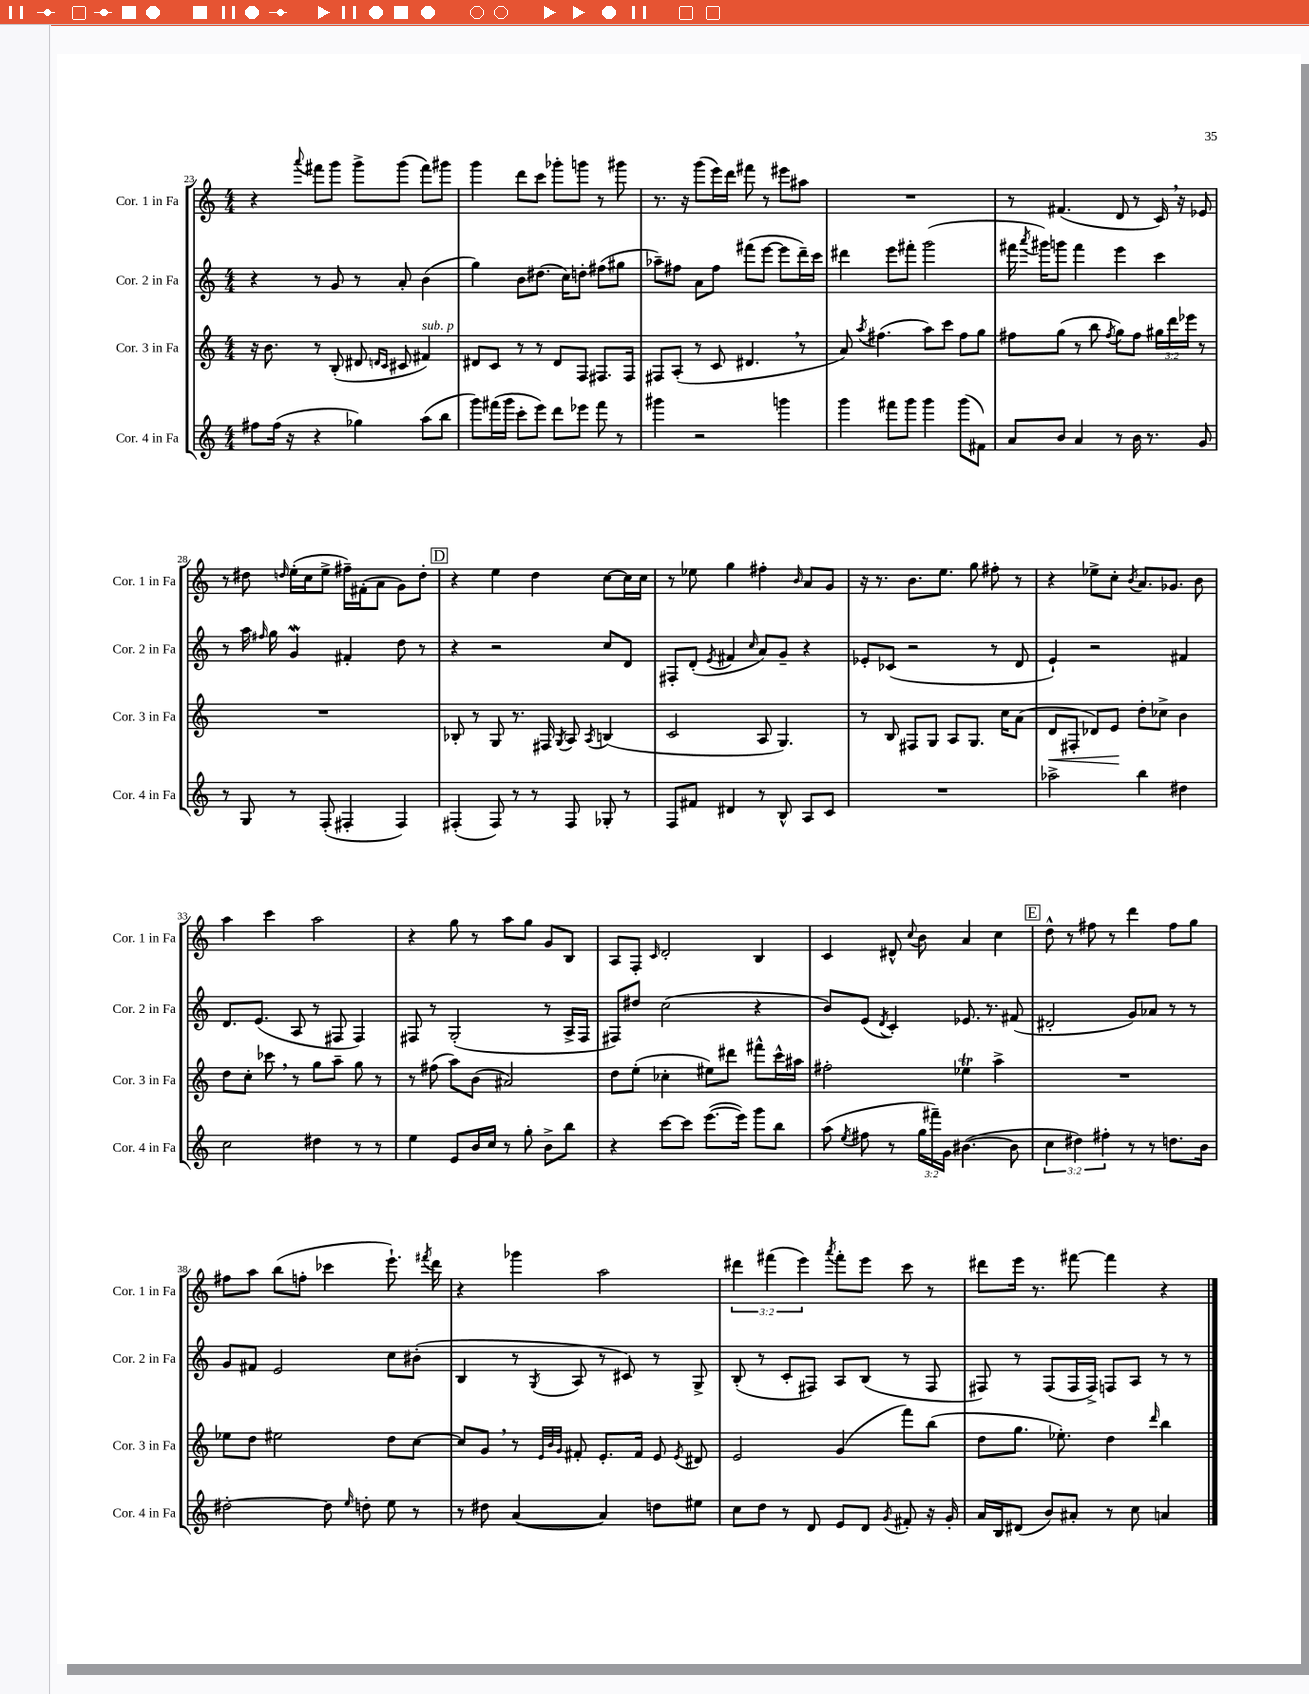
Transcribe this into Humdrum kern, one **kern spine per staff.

**kern	**kern	**dynam	**kern	**kern
*part4	*part3	*part3	*part2	*part1
*staff4	*staff3	*staff3	*staff2	*staff1
*I"Cor. 4 in Fa	*I"Cor. 3 in Fa	*	*I"Cor. 2 in Fa	*I"Cor. 1 in Fa
*I'Cor. 4 in Fa	*I'Cor. 3 in Fa	*	*I'Cor. 2 in Fa	*I'Cor. 1 in Fa
*clefG2	*clefG2	*	*clefG2	*clefG2
*k[]	*k[]	*	*k[]	*k[]
*M4/4	*M4/4	*	*M4/4	*M4/4
=23	=23	=23	=23	=23
8ff#X\L	16r	.	4r	4r
.	8.b\	.	.	.
(16ff#\Jk	.	.	.	.
16r	.	.	.	.
.	.	.	.	8qqaaa/
4r	8r	.	8r	8fff#X\L
.	(8B'/	.	8g/	8ggg\J
4gg-X\)	8d#X/	.	8r	8ggg^\L
.	16qqdn/LL	.	.	.
.	16qqc/JJ	.	.	.
.	8c#X/	.	8a'/	(8ggg\J
!	!LO:TX:a:i:t=sub. p	!	!	!
(8aa\L	4f#X/)	.	(4b\	8fff#\L)
8bb\J	.	.	.	8ggg#X\J
=24	=24	=24	=24	=24
8ggg\L)	8d#X/L	.	4gg\)	4ggg\
(16fff#X\L	8c/J	.	.	.
16ggg\JJ	.	.	.	.
8ccc'\L	8r	.	8b\L	8ddd\L
8eee\J)	8r	.	(8.dd#X\J	8ccc\J
8ddd\L	8d#/L	.	.	8ggg-X'\L
.	.	.	16cc\KL)	.
8eee-X\J	8F/J	.	8ddn'\J	8gggn\J
8fff#\	8.F#X/L	.	(8ff#X\L	8r
8r	.	.	8gg#X\J	8ggg#X\
.	16F#/Jk	.	.	.
=25	=25	=25	=25	=25
4ggg#X\	8F#X/L	.	8aa-X~\L)	8.r
.	(8A'/J	.	8ff#X\J	.
.	.	.	.	16r
2r	8r	.	8a\L	(8ggg\L
.	8c/	.	8ff#\J	16eee\L)
.	.	.	.	16ddd\JJ
.	4.d#X,/	.	(8fff#X\L	8fff#X\
.	.	.	[8eee\J	8r
4gggn\	.	.	8eee\L]	8eee#X\L
.	8r	.	16ddd~\L)	8aa#X\J
.	.	.	16ccc\JJ	.
=26	=26	=26	=26	=26
4ggg\	8a/)	.	4ddd#X\	1r
.	8qaa/	.	.	.
.	(4.ff#X\	.	.	.
8fff#X\L	.	.	8eee\L	.
8ggg\J	.	.	8fff#X'\J	.
4ggg\	8aa\L)	.	(2ggg\	.
.	8ccc\J	.	.	.
(8ggg\L	8ff#\L	.	.	.
8f#X\J)	8gg\J	.	.	.
=27	=27	=27	=27	=27
8a/L	8ff#X\L	.	16fff#X\	8r
.	.	.	8qaaa/	.
.	.	.	16ggg#X\KL)	.
8b/J	(8gg\J	.	8gggn\J	(4.f#X/
4a/	8r	.	4fff#\	.
.	8bb\	.	.	.
.	8qff#/	.	.	.
8r	8gg\L)	.	4eee\	8d/
16b\	8ff#\J	.	.	8r
8.r	.	.	.	.
.	24gg#X\LL	.	4ccc\	16c,/)
.	24ddd\	.	.	.
.	.	.	.	16r
.	24eee-X\JJ	.	.	.
8g/	8r	.	.	8e-X/
!!LO:LB:g=z
=28	=28	=28	=28	=28
8r	1r	.	8r	8r
8G/	.	.	16aa\	8dd#X\
.	.	.	16qqff#X/	.
.	.	.	16gg\	.
.	.	.	.	16qqddn/
8r	.	.	4gW/	(16ee'\LL
.	.	.	.	16cc\J
(8F'/	.	.	.	8ee^\J
4F#X'/	.	.	4f#X'/	16ff#X~\LL)
.	.	.	.	(16f#X'\J
.	.	.	.	8a\J
4F#/)	.	.	8dd\	8g\L)
.	.	.	8r	8dd'\J
!!LO:REH:place=s1:t=D
=29	=29	=29	=29	=29
(4F#X'/	8B-X'/	.	4r	4r
.	8r	.	.	.
8F#/)	8G/	.	2r	4ee\
8r	8.r	.	.	.
8r	.	.	.	4dd\
.	16F#X/	.	.	.
.	8qG/	.	.	.
8F#/	8A/	.	.	.
.	8qA/	.	.	.
8G-X'/	(4Bn/	.	8cc/L	[8cc\L
8r	.	.	8d/J	16cc\L]
.	.	.	.	16cc\JJ
=30	=30	=30	=30	=30
8F/L	2c/	.	8F#X'/L	8r
8f#X/J	.	.	(8d'/J	8ee-X\
.	.	.	8qe/	.
4d#X/	.	.	4f#X/	4gg\
.	.	.	16qqcc/	.
8r	8A/	.	8a/L)	4ff#X'\
8B^^/	4.G/)	.	8g~/J	.
.	.	.	.	16qqb/
8A/L	.	.	4r	8a/L
8c/J	.	.	.	8g/J
=31	=31	=31	=31	=31
1r	8r	.	8e-X'/L	16r
.	.	.	.	8.r
.	8B/	.	(8c-X/J	.
.	8F#X/L	.	2r	8.b\L
.	8G/J	.	.	.
.	.	.	.	8.ee\J
.	8A/L	.	.	.
.	8.G/J	.	.	8gg\
.	.	.	8r	8ff#X'\
.	16cc\KL	.	.	.
.	(8a\J	.	8d/	8r
=32	=32	=32	=32	=32
!	!	!LO:HP:b	!	!
2aa-X^\	8d/L	<	4e`/)	4r
.	8F#X'/J	.	.	.
.	8d-X/L)	.	2r	8ee-X^\L
.	8e/J	.	.	8cc'\J
.	.	.	.	8qb/
4bb\	8dd'\L	[	.	8.a/L
.	8cc-X^\J	.	.	.
.	.	.	.	8.g-X/J
4dd#X\	4b\	.	4f#X/	.
.	.	.	.	8b\
!!LO:LB:g=z
=33	=33	=33	=33	=33
2cc\	8dd\L	.	8.d/L	4aa\
.	8cc'\J	.	.	.
.	.	.	(8.e/J	.
.	8ccc-X,\	.	.	4ccc\
.	8r	.	8A/	.
4dd#X\	8gg\L	.	8r	2aa\
.	8aa~\J	.	8F#X/	.
8r	8gg\	.	4F#/)	.
8r	8r	.	.	.
=34	=34	=34	=34	=34
4ee\	8r	.	8F#X/	4r
.	(8ff#X\	.	8r	.
8e/L	8aa\L)	.	(2G'/	8gg\
16b/L	(8b\J	.	.	8r
16cc/JJ	.	.	.	.
8r	2a#X/)	.	.	8aa\L
8gg'\	.	.	.	8gg\J
8b^\L	.	.	8r	8g/L
8bb\J	.	.	16A^/LL	8B/J
.	.	.	16F#/JJ	.
=35	=35	=35	=35	=35
4r	8dd\L	.	8F#X/L)	8A/L
.	(8ee'\J	.	8dd#X/J	8F'/J
.	.	.	.	16qqc/
[8ccc\L	4cc-X'\	.	(2cc\	2d'/
8ccc\J]	.	.	.	.
([8.eee\L	8ee#X\L)	.	.	.
.	8ddd#X\J	.	.	.
16eee\Jk])	.	.	.	.
8ggg\L	8fff#X^^\L	.	4r	4B/
8bb\J	16ccc^^\L	.	.	.
.	16aa#X\JJ	.	.	.
=36	=36	=36	=36	=36
(8aa\	2ff#X'\	.	8b/L)	4c/
8qee/	.	.	.	.
8ff#X\	.	.	(8e/J	.
.	.	.	8qd/	.
8r	.	.	4c'/)	8d#X^^/
.	.	.	.	8qqcc/
24gg\LL	.	.	.	8b\
24fff#X~\)	.	.	.	.
24g\JJ	.	.	.	.
([4.b#X\	4ee-XT\	.	8.e-X/	4a/
.	.	.	8.r	.
.	4aa^\	.	.	4cc\
8b#\]	.	.	(8f#X/	.
!!LO:REH:place=s1:t=E
=37	=37	=37	=37	=37
6cc\	1r	.	2d#X'/	8dd^^\
.	.	.	.	8r
6dd#X\)	.	.	.	.
.	.	.	.	8ff#X\
6ff#X'\	.	.	.	.
.	.	.	.	8r
8r	.	.	8g/L)	4ddd\
8r	.	.	8a-X/J	.
8.ddn\L	.	.	8r	8ff#\L
.	.	.	8r	8gg\J
16b\Jk	.	.	.	.
!!LO:LB:g=z
=38	=38	=38	=38	=38
[2dd#X'\	8ee-X\L	.	8g/L	8ff#X\L
.	8dd\J	.	8f#X/J	8aa\J
.	2ee#X\	.	2e/	(8bb\L
.	.	.	.	8ffn'\J
8dd#\]	.	.	.	4ccc-X\
16qqee/	.	.	.	.
8ddn'\	.	.	.	.
8ee\	8dd\L	.	8cc\L	8.eee`\)
8r	[8cc\J	.	(8b#X'\J	.
.	.	.	.	8qfff#X/
.	.	.	.	16ddd\
=39	=39	=39	=39	=39
8r	8cc/L]	.	4B/	4r
8dd#X\	8g,/J	.	.	.
([4a/	8r	.	8r	4ggg-X\
.	32qqe/LLL	.	.	.
.	32qqb/	.	.	.
.	32qqg/JJJ	.	8qG/	.
.	8f#X'/	.	8A/	.
4a/])	8.e'/L	.	8r	2aa\
.	.	.	8c#X/)	.
.	16f#/Jk	.	.	.
8ddn\L	8e/	.	8r	.
.	8qe/	.	.	.
8ee#X\J	8d#X/	.	8G^/	.
=40	=40	=40	=40	=40
8cc\L	2e/	.	(8B'/	6ddd#X\
8dd\J	.	.	8r	.
.	.	.	.	(6fff#X\
8r	.	.	8c'/L	.
.	.	.	.	6eee\)
8d/	.	.	8F#X/J)	.
.	.	.	.	8qaaa/
8e/L	(4g/	.	8A/L	8fff#'\L
8d/J	.	.	(8B/J	8eee\J
8qg/	.	.	.	.
8f#X'/	8fff\L)	.	8r	8ccc\
16r	(8bb\J	.	8F#/	8r
16g'/	.	.	.	.
=41	=41	=41	=41	=41
16a/LL	8dd\L	.	8F#X/)	8ddd#X\L
16B/J	.	.	.	.
(8d#X/J	8.gg\J	.	8r	16eee\Jk
.	.	.	.	8.r
8b/L)	.	.	(8F#/L	.
.	8.ee-X'\)	.	.	.
8a#X'/J	.	.	16F#/L	[8fff#X\
.	.	.	16F#^/JJ)	.
8r	4dd\	.	8Fn/L	4fff#\]
8cc\	.	.	8A/J	.
.	16qqddd/	.	.	.
4an/	4bb\	.	8r	4r
.	.	.	8r	.
==	==	==	==	==
*-	*-	*-	*-	*-
